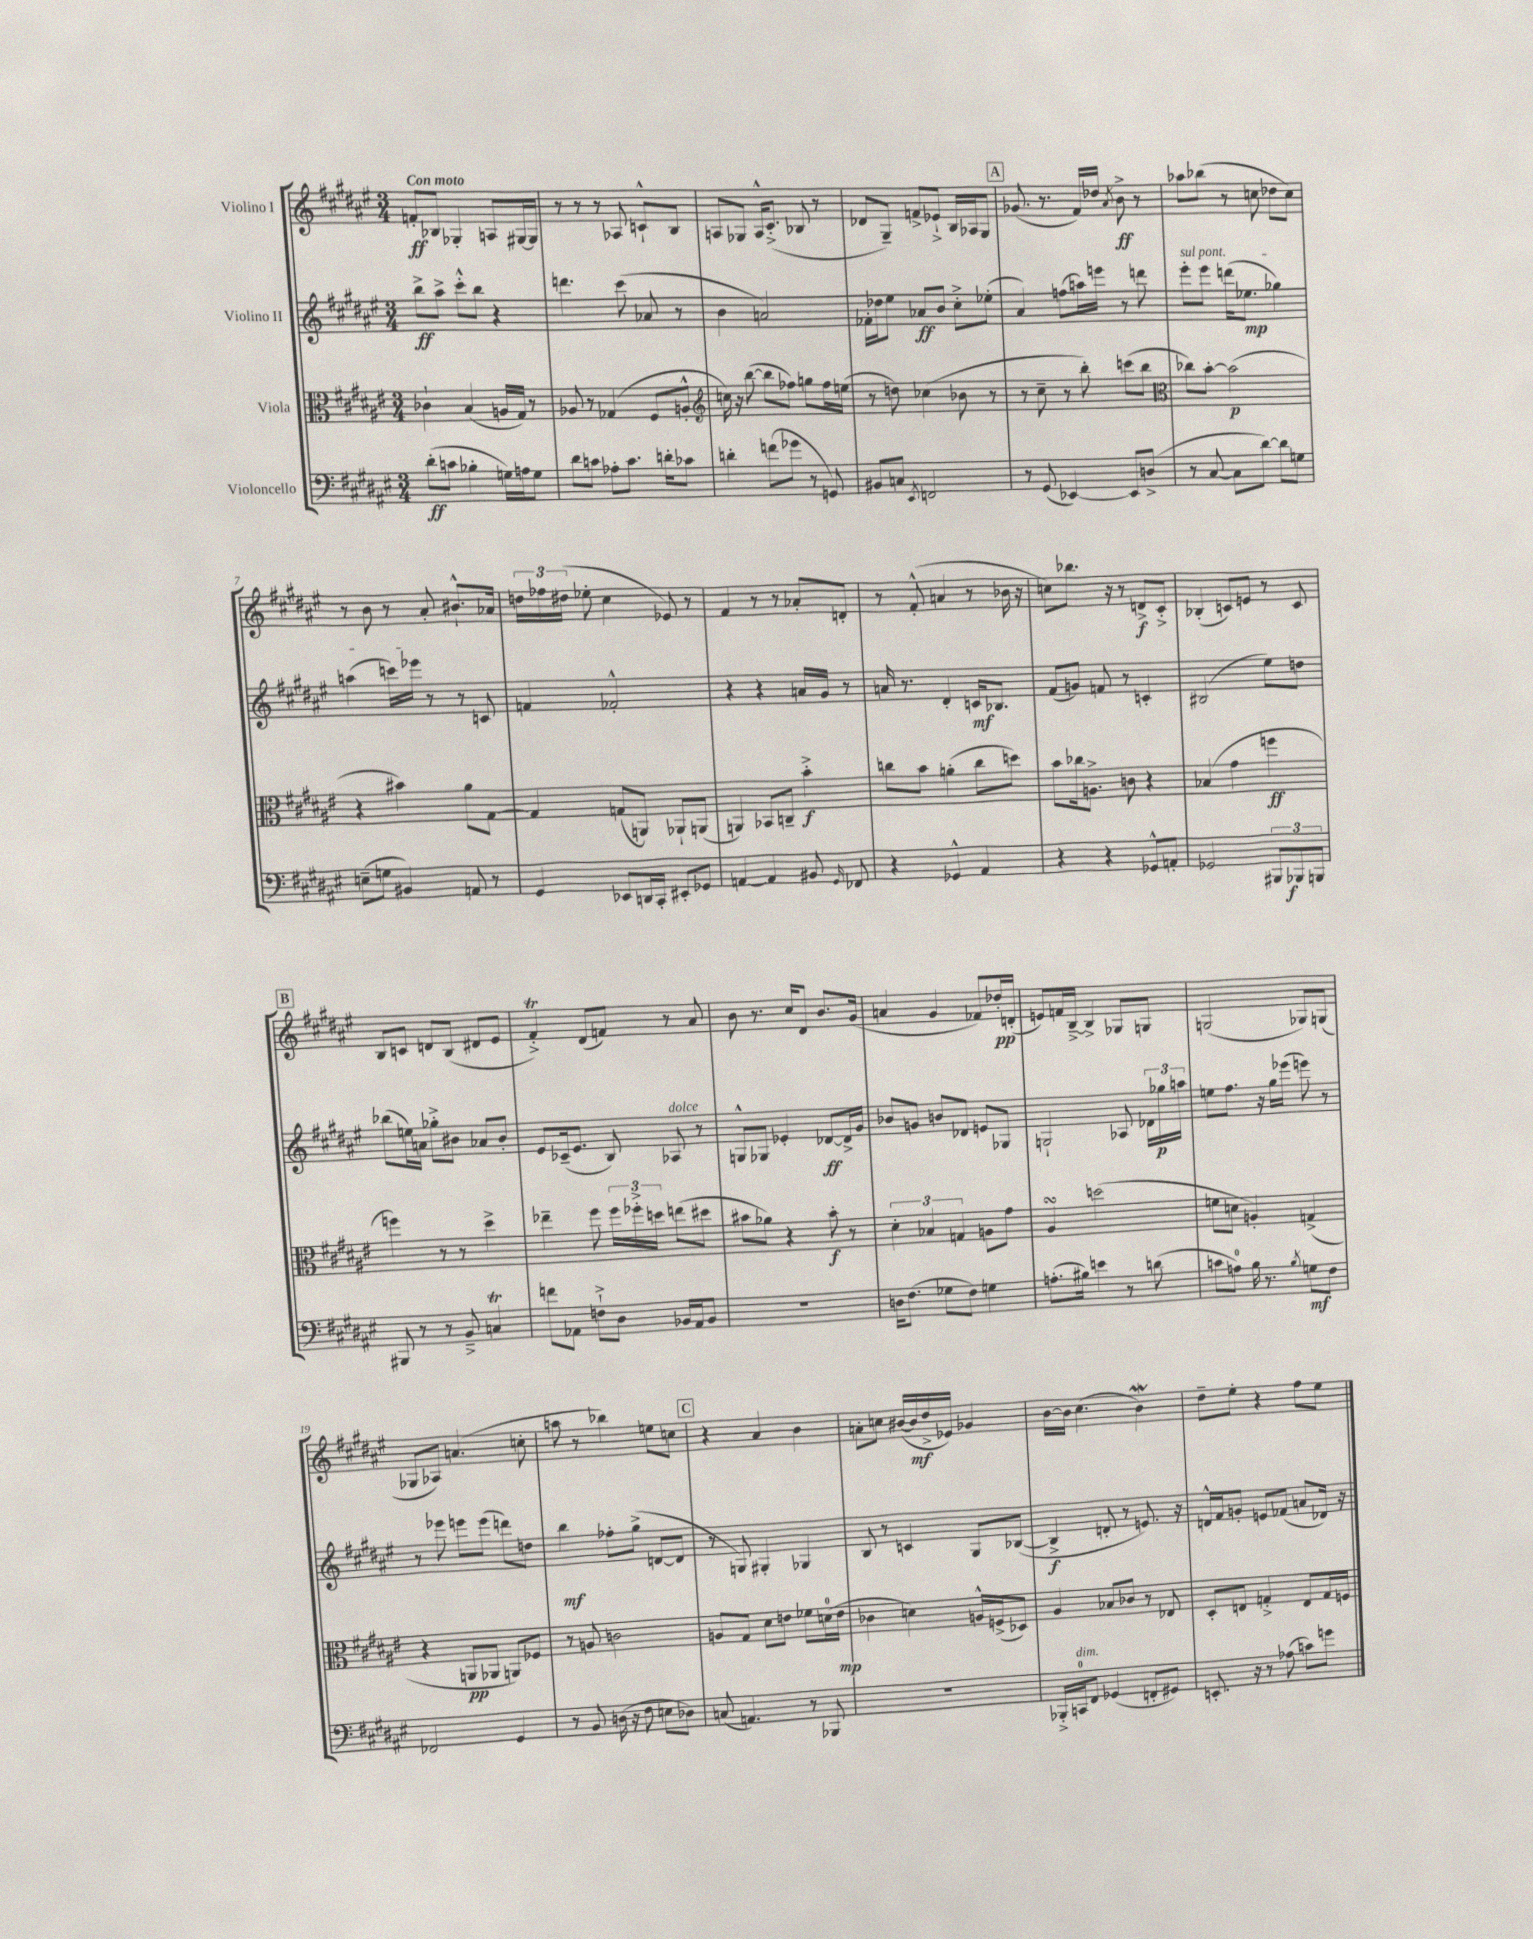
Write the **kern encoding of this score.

**kern	**dynam	**kern	**dynam	**kern	**dynam	**kern	**dynam
*part4	*part4	*part3	*part3	*part2	*part2	*part1	*part1
*staff4	*staff4	*staff3	*staff3	*staff2	*staff2	*staff1	*staff1
*I"Violoncello	*	*I"Viola	*	*I"Violino II	*	*I"Violino I	*
*clefF4	*	*clefC3	*	*clefG2	*	*clefG2	*
*k[f#c#g#d#a#e#]	*	*k[f#c#g#d#a#e#]	*	*k[f#c#g#d#a#e#]	*	*k[f#c#g#d#a#e#]	*
*M3/4	*	*M3/4	*	*M3/4	*	*M3/4	*
=1	=1	=1	=1	=1	=1	=1	=1
!	!	!	!	!	!	!LO:TX:a:B:t=Con moto	!
(8d#'\L	ff	4c-X`\	.	8bb^\L	ff	8fn'/L	ff
8cn\J	.	.	.	8aa#^\J	.	8B-X/J	.
4B-X'\	.	(4B/	.	8ccc#'^^\L	.	4G-X'/	.
.	.	.	.	8bb\J	.	.	.
16Gn\LL)	.	16An/LL	.	4r	.	8An/L	.
16An\J	.	16G#/JJ)	.	.	.	.	.
8G\J	.	8r	.	.	.	[16G#X/L	.
.	.	.	.	.	.	16G#/JJ]	.
=2	=2	=2	=2	=2	=2	=2	=2
8d#\L	.	8A-X/	.	4.dddn\	.	8r	.
8cn\J	.	8r	.	.	.	8r	.
8A-X'\L	.	(4G-X/	.	.	.	8r	.
8.c\J	.	.	.	(8ccc#\	.	8A-X/	.
.	.	8F#/L	.	8a-X/	.	8cn`^^/L	.
16dn'\KL	.	.	.	.	.	.	.
8c-X\J	.	8An'^^/J	.	8r	.	8B/J	.
=3	=3	=3	=3	=3	=3	=3	=3
*	*	*clefG2	*	*	*	*	*
4dn'\	.	16ccn\)	.	4b\	.	8An/L	.
.	.	16r	.	.	.	.	.
.	.	([8bb\	.	.	.	8G-X/J	.
(8fn\L	.	8bb\L]	.	2an/)	.	16A^^/KL	.
.	.	.	.	.	.	(8.c#'^/J	.
8g-X\J	.	8ff-X\J)	.	.	.	.	.
8r	.	8ggn\L	.	.	.	8B-X/	.
8GGn/)	.	16ff-\L	.	.	.	8r	.
.	.	(16een\JJ	.	.	.	.	.
=4	=4	=4	=4	=4	=4	=4	=4
8BB#X/L	.	8r	.	16f-X'\LL	.	8d-X/L	.
.	.	.	.	16dd-X\J	.	.	.
8Cn/J	.	8ddn\)	.	8ee#\J	.	8G#~/J)	.
8qEE#/	.	.	.	.	.	.	.
2FFn/	.	(4cc-X\	.	8a-X/L	ff	8fn^/L	.
.	.	.	.	8b/J	.	8e-X`^/J	.
.	.	8b-X\	.	8cc#'^\L	.	16B/LL	.
.	.	.	.	.	.	16A-X/J	.
.	.	8r	.	(8ee-X'\J	.	8G#/J	.
!!LO:REH:place=s1:t=A
=5	=5	=5	=5	=5	=5	=5	=5
8r	.	8r	.	4a#/)	.	(8.g-X/	.
(8GG#/	.	8cc#~\	.	.	.	.	.
.	.	.	.	.	.	8.r	.
[4EE-X/)	.	8r	.	(8ffn\L	.	.	.
.	.	8bb'\)	.	16aan\L)	.	16f#/LL)	.
.	.	.	.	16eeen\JJ	.	16dd-X/JJ	.
.	.	.	.	.	.	8qa#/	.
8EE-/L]	.	(8cccn\L	.	8r	.	8b^\	ff
(8Dn^/J	.	8bb\J	.	8dddn\	.	8r	.
=6	=6	=6	=6	=6	=6	=6	=6
*	*	*clefC3	*	*	*	*	*
!	!	!	!	!LO:TX:a:i:t=sul pont.	!	!	!
8r	.	8cc-X\L)	.	8eee#'\L	.	8aa-X\L	.
[8C#/	.	[8b'\J	.	8eee#\J	.	(8bb-X\J	.
8C#\L]	.	(2b\]	p	(16dddn\KL	.	8r	.
.	.	.	.	8.ee-X\J	mp	.	.
[8d#\J)	.	.	.	.	.	8ccn\	.
8d#\L]	.	.	.	4gg-X\)	.	8dd-X\L	.
8Gn\J	.	.	.	.	.	8cc\J)	.
!!LO:LB:g=z
=7	=7	=7	=7	=7	=7	=7	=7
(8En~\L	.	4r	.	(4aan\	.	8r	.
8Gn\J	.	.	.	.	.	8b\	.
4BB#X/)	.	4b#X\)	.	16cccn\LL)	.	8r	.
.	.	.	.	16eee-X\JJ	.	.	.
.	.	.	.	8r	.	8a#'/	.
8AAn/	.	8a#\L	.	8r	.	8.b#X`^^/L	.
8r	.	[8G#\J	.	8cn/	.	.	.
.	.	.	.	.	.	16a-X/Jk	.
=8	=8	=8	=8	=8	=8	=8	=8
4GG#/	.	4G#/]	.	4fn/	.	24ddn\LL	.
.	.	.	.	.	.	24ff-X\	.
.	.	.	.	.	.	(24dd#X\JJ	.
.	.	.	.	.	.	8ee-X'\	.
8EE-X/L	.	(8Gn/L	.	2f-X'^^/	.	4cc#\	.
16DDn/L	.	8AAn/J)	.	.	.	.	.
16CC#'/JJ	.	.	.	.	.	.	.
8EE#X'/L	.	8AA-X`/L	.	.	.	8e-X/)	.
8GG-X/J	.	(8AAn/J	.	.	.	8r	.
=9	=9	=9	=9	=9	=9	=9	=9
[4AAn/	.	4AAn/)	.	4r	.	4f#/	.
4AA/]	.	8BB-X/L	.	4r	.	8r	.
.	.	8Cn~/J	.	.	.	8r	.
8BB#X/	.	4b'^\	f	16an/LL	.	8a-X'/L	.
.	.	.	.	16g#/JJ	.	.	.
16qqGG#/	.	.	.	.	.	.	.
8FF-X/	.	.	.	8r	.	8dn'/J	.
=10	=10	=10	=10	=10	=10	=10	=10
4r	.	8ccn\L	.	16an/	.	8r	.
.	.	.	.	8.r	.	.	.
.	.	8b\J	.	.	.	(8f#'^^/	.
4GG-X^^/	.	(4an'\	.	4d#'/	.	4an/	.
4AA#/	.	8cc\L	.	16cn/KL	mf	8r	.
.	.	.	.	8.B-X/J	.	.	.
.	.	8ddn\J)	.	.	.	16b-X\	.
.	.	.	.	.	.	16r	.
=11	=11	=11	=11	=11	=11	=11	=11
4r	.	8b\L	.	(8f#/L	.	8ccn\L)	.
.	.	16cc-X\k	.	8gn/J)	.	8.bb-X\J	.
.	.	8.An^\J	.	.	.	.	.
4r	.	.	.	8fn/	.	.	.
.	.	.	.	.	.	16r	.
.	.	8cn\	.	8r	.	8r	.
8GG-X^^/L	.	4r	.	4cn'/	.	8dn^/L	f
8AAn'/J	.	.	.	.	.	8c#'^/J	.
=12	=12	=12	=12	=12	=12	=12	=12
2GG-X/	.	(4B-X/	.	(2B#X/	.	(4B-X'/	.
.	.	4g#\	.	.	.	8cn/L)	.
.	.	.	.	.	.	8en/J	.
12BBB#X/L	.	4ffn\	ff	8ee#\L)	.	8r	.
12BBB-X/	f	.	.	.	.	.	.
.	.	.	.	8ddn\J	.	8c/	.
12BBBn/J	.	.	.	.	.	.	.
!!LO:LB:g=z
!!LO:REH:place=s1:t=B
=13	=13	=13	=13	=13	=13	=13	=13
8BBB#X/	.	4ffn\)	.	(8bb-X\L	.	8B/L	.
8r	.	.	.	16een\L)	.	8cn/J	.
.	.	.	.	16an\JJ	.	.	.
8r	.	8r	.	8gg-X'^\L	.	8dn/L	.
8BB~^/	.	8r	.	8b#X\J	.	(8B/J	.
4CnT/	.	4dd#^\	.	8a-X/L	.	8d#X/L	.
.	.	.	.	8b#'/J	.	8e#/J	.
=14	=14	=14	=14	=14	=14	=14	=14
8fn\L	.	4ee-X~\	.	8e#/L	.	4f#T'^/)	.
8AA-X\J	.	.	.	(16c-X~/k	.	.	.
.	.	.	.	8.e#/J	.	.	.
8Fn`^\L	.	8ff#\	.	.	.	(8d#/L	.
8D#\J	.	24ff#\LL	.	8B/)	.	8fn/J)	.
.	.	24ff-X'^\	.	.	.	.	.
.	.	24ddn\JJ	.	.	.	.	.
!	!	!	!	!LO:TX:a:i:t=dolce	!	!	!
16BB-X/LL	.	(8een\L	.	8A-X/	.	8r	.
16AA-/J	.	.	.	.	.	.	.
8BB-/J	.	8dd#X\J	.	8r	.	8a#/	.
=15	=15	=15	=15	=15	=15	=15	=15
2.r	.	8b#X\L	.	8Gn^^/L	.	8b\	.
.	.	8a-X\J)	.	8G-X/J	.	8.r	.
.	.	4r	.	4e-X'/	.	.	.
.	.	.	.	.	.	16cc#/KL	.
.	.	.	.	.	.	8d#/J	.
.	.	8b#'\	f	[8d-X/L	ff	8.b/L	.
.	.	8r	.	16d-^/L]	.	.	.
.	.	.	.	16g#/JJ	.	(16g#/Jk	.
=16	=16	=16	=16	=16	=16	=16	=16
16Dn\KL	.	6d#'\	.	8b-X/L	.	4an/	.
(8.F#\J	.	.	.	.	.	.	.
.	.	.	.	8gn/J	.	.	.
.	.	6B-X/	.	.	.	.	.
8G-X\L	.	.	.	8bn/L	.	4g#/	.
.	.	6Gn/	.	.	.	.	.
8F#\J)	.	.	.	8d-X/J	.	.	.
4Gn\	.	8An\L	.	8en/L	.	8f-X/L)	.
.	.	8g#\J	.	8G-X/J	.	16dd-X'/L	pp
.	.	.	.	.	.	(16dn'/JJ	.
=17	=17	=17	=17	=17	=17	=17	=17
(8.An'\L	.	4A#sSsS/	.	2Gn`/	.	8en/L)	.
.	.	.	.	.	.	16fn/L	.
16B#X\Jk)	.	.	.	.	.	[16B~^/JJ	.
4en\	.	(2ddn\	.	.	.	4B^/]	.
8r	.	.	.	8A-X/	.	8G-X/L	.
(8dn\	.	.	.	24d-X\LL	.	8Gn/J	.
.	.	.	.	24gg-X\	p	.	.
.	.	.	.	24aan\JJ	.	.	.
=18	=18	=18	=18	=18	=18	=18	=18
8cn\L	.	8fn\L	.	8een\L	.	(2Gn/	.
8An\J)	.	8dn\J	.	8.ff#\J	.	.	.
16B\	.	4An'/)	.	.	.	.	.
8.r	.	.	.	16r	.	.	.
.	.	.	.	16gg#\LL	.	.	.
.	.	.	.	(16eee-X\JJ	.	.	.
8qB/	.	.	.	.	.	.	.
8Gn\L	mf	(4Gn^/	.	8eeen\)	.	8G-X/L)	.
8F#\J	.	.	.	8r	.	(8Gn/J	.
!!LO:LB:g=z
=19	=19	=19	=19	=19	=19	=19	=19
2FF-X/	.	4r	.	8r	.	8G-X/L	.
.	.	.	.	8eee-X\	.	8A-X/J)	.
.	.	8AAn/L	pp	8eeen\L	.	(4.an/	.
.	.	8AA-X/J	.	(8eee\J	.	.	.
4GG#/	.	8AAn/L)	.	8dddn\L)	.	.	.
.	.	8F-X/J	.	8ddn\J	.	8ccn'\	.
=20	=20	=20	=20	=20	=20	=20	=20
8r	.	8r	.	4bb\	mf	8aan\	.
8BB/	.	8An/	.	.	.	8r	.
(16Dn\	.	2cn\	.	8ff-X'\L	.	4bb-X\)	.
16r	.	.	.	.	.	.	.
8F#\	.	.	.	(8gg#^\J	.	.	.
8En\L	.	.	.	[8dn/L	.	8een\L	.
8D-X\J)	.	.	.	8d/J]	.	8ccn\J	.
!!LO:REH:place=s1:t=C
=21	=21	=21	=21	=21	=21	=21	=21
(8Cn/	.	8An/L	.	8r	.	4r	.
4.AAn/)	.	8G#/J	.	8Gn/)	.	.	.
.	.	8d#\L	.	4G#X'/	.	4a#/	.
.	.	8en\J	.	.	.	.	.
8r	.	8f-X\L	.	4G-X/	.	4b\	.
8BBB-X/	.	(16dn\L	.	.	.	.	.
.	.	16e\JJ	mp	.	.	.	.
=22	=22	=22	=22	=22	=22	=22	=22
2.r	.	4c-X\	.	8B/	.	8an'\L	.
.	.	.	.	8r	.	8ccn\J	.
.	.	4dn\)	.	4cn/	.	([16b#X/LL	.
.	.	.	.	.	.	16b#/]	mf
.	.	.	.	.	.	16dd#^/	.
.	.	.	.	.	.	16e-X/JJ)	.
.	.	16An^^/LL	.	8G#/L	.	4g-X/	.
.	.	(16Fn^/J	.	.	.	.	.
.	.	8D-X/J)	.	([8B-X/J	.	.	.
=23	=23	=23	=23	=23	=23	=23	=23
16BBB-X'^/LL	.	4A#/	.	4B-^/]	f	[16b\LL	.
!LO:TX:a:i:t=dim.	!	!	!	!	!	!	!
16CCn/J	.	.	.	.	.	16b\JJ]	.
8FF#/J	.	.	.	.	.	(4.cc#\	.
(4GG-X/	.	8B-X/L	.	8dn'/	.	.	.
.	.	8c-X/J	.	8r	.	.	.
8FFn'/L	.	8r	.	8.en/)	.	4bw\)	.
8GG#X/J)	.	8E-X/	.	.	.	.	.
.	.	.	.	16r	.	.	.
=24	=24	=24	=24	=24	=24	=24	=24
8.EEn'/	.	8D#'/L	.	16dn^^/LL	.	8dd#~\L	.
.	.	.	.	16f#/J	.	.	.
.	.	8En/J	.	8gn'/J	.	8ee#'\J	.
16r	.	.	.	.	.	.	.
8r	.	4Gn'^/	.	8en/L	.	4r	.
(8A-X\	.	.	.	(8f-X/J	.	.	.
8cn\L)	.	8E/L	.	8an/L	.	8ff#\L	.
8gn\J	.	16G/L	.	16d-X/Jk)	.	8ee#\J	.
.	.	16Fn/JJ	.	16r	.	.	.
==	==	==	==	==	==	==	==
*-	*-	*-	*-	*-	*-	*-	*-
